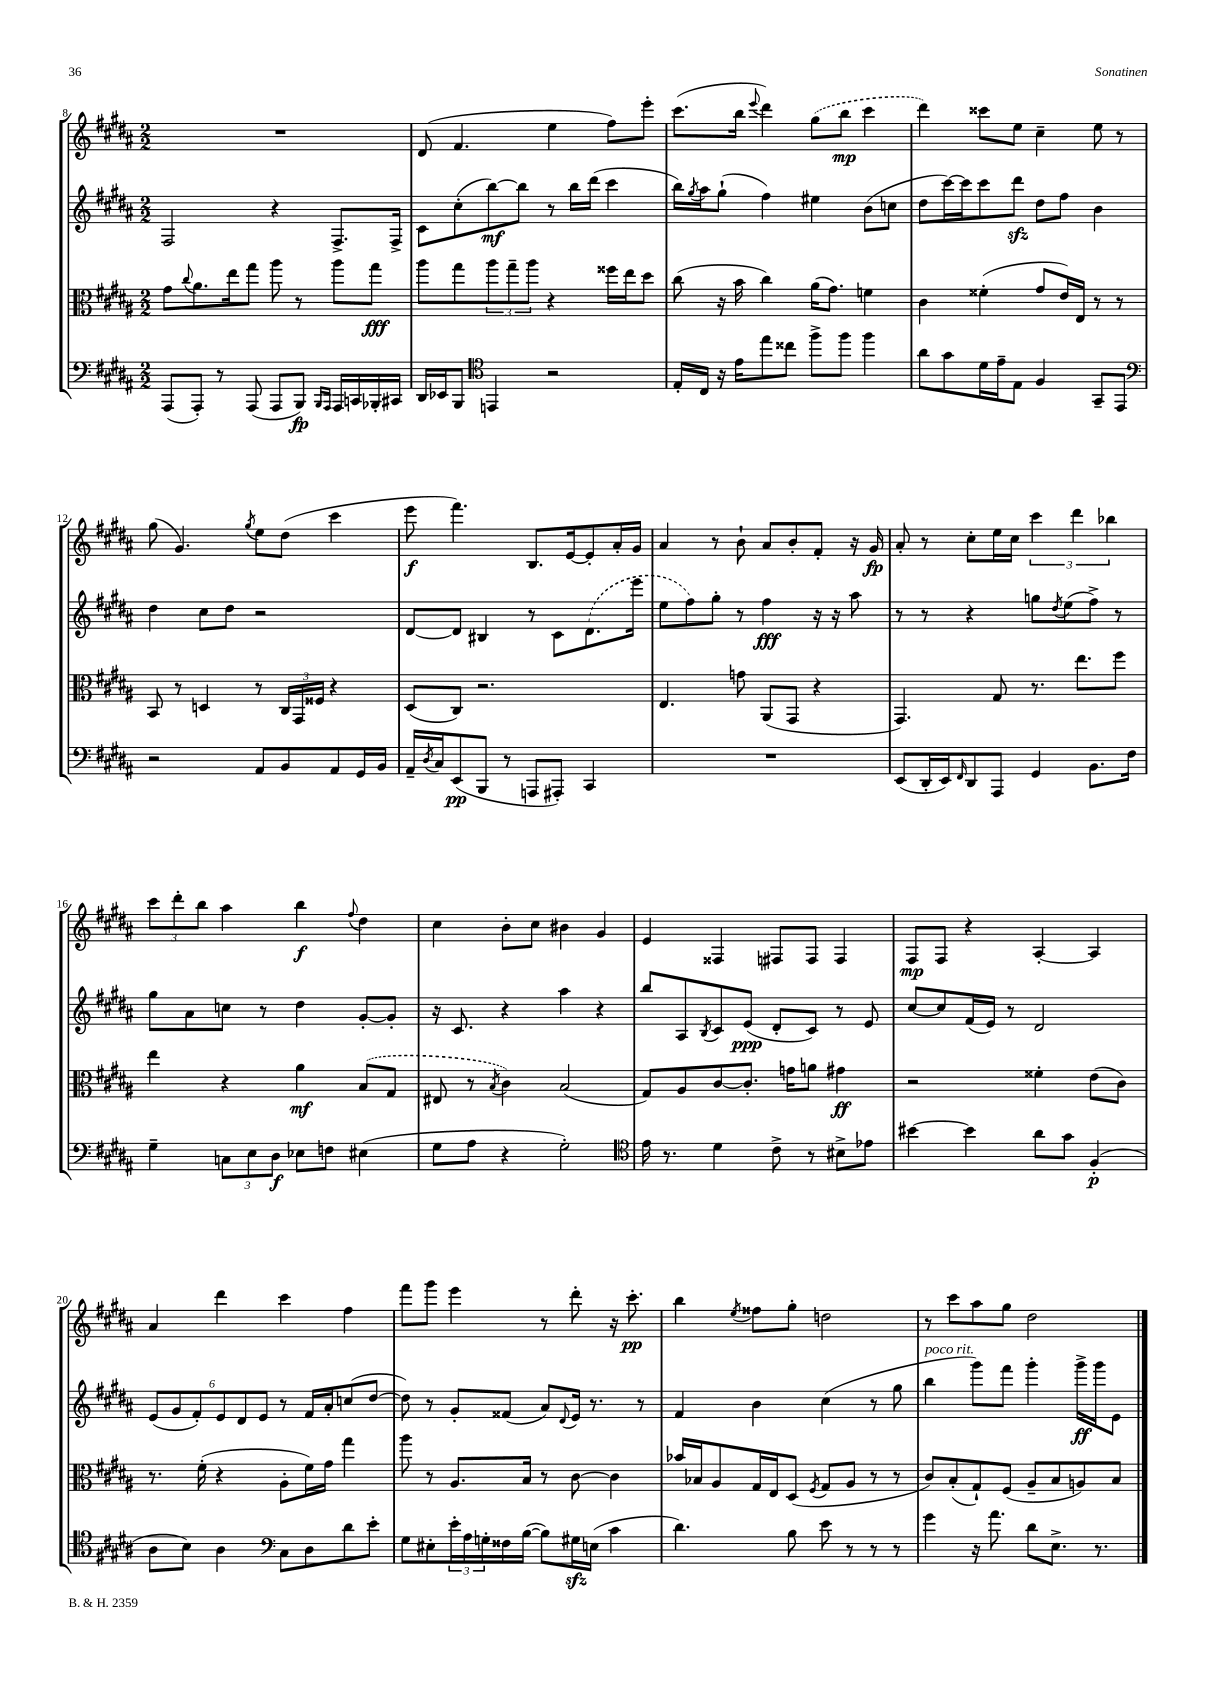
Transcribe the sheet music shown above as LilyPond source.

<<
\new StaffGroup <<
\new Staff = "s0" {
    \clef treble \key b \major \numericTimeSignature \time 2/2
    R1 |
    dis'8( fis'4. e''4 fis''8) e'''8-. |
    cis'''8.( b''16 \appoggiatura { e'''8 } dis'''4) \once \slurDashed gis''8( b''8\mp cis'''4 |
    dis'''4) cisis'''8 e''8 cis''4-- e''8 r8 |
    gis''8( gis'4.) \acciaccatura { gis''8 } e''8 dis''8( cis'''4 |
    e'''8\f fis'''4.) b8. e'16~ e'8-. ais'16-. gis'16 |
    ais'4 r8 b'8-! ais'8 b'8-. fis'8-. r16 gis'16\fp |
    ais'8-. r8 cis''8-. e''16 cis''16 \tuplet 3/2 { cis'''4 dis'''4 bes''4 } |
    \tuplet 3/2 { cis'''8 dis'''8-. b''8 } ais''4 b''4\f \appoggiatura { fis''8 } dis''4 |
    cis''4 b'8-. cis''8 bis'4 gis'4 |
    e'4 fisis4 fis8 fis8 fis4 |
    fis8\mp fis8 r4 ais4~-. ais4 |
    ais'4 dis'''4 cis'''4 fis''4 |
    fis'''8 gis'''8 e'''4 r8 dis'''8-. r16 cis'''8.-.\pp |
    b''4 \acciaccatura { e''8 } fisis''8 gis''8-. d''2 |
    r8 cis'''8 ais''8 gis''8 dis''2 \bar "|." |
}
\new Staff = "s1" {
    \clef treble \key b \major \numericTimeSignature \time 2/2
    fis2 r4 fis8.-> fis16-> |
    cis'8 cis''8-.( b''8~\mf) b''8 r8 b''16 dis'''16( cis'''4 |
    b''16) \acciaccatura { gis''8 } ais''16 gis''8-!( fis''4) eis''4 b'8( c''8 |
    dis''8 cis'''16~) cis'''16 cis'''8 dis'''8\sfz dis''8 fis''8 b'4 |
    dis''4 cis''8 dis''8 r2 |
    dis'8~ dis'8 bis4 r8 cis'8 \once \slurDashed dis'8.( e'''16 |
    e''8 fis''8) gis''8-. r8 fis''4\fff r16 r16 ais''8 |
    r8 r8 r4 g''8 \acciaccatura { dis''8 } e''8( fis''8->) r8 |
    gis''8 ais'8 c''8 r8 dis''4 gis'8~-. gis'8-. |
    r16 cis'8. r4 ais''4 r4 |
    b''8 ais8 \acciaccatura { b8 } cis'8 e'8\ppp( dis'8-. cis'8) r8 e'8 |
    cis''8~ cis''8 fis'16( e'16) r8 dis'2 |
    \tuplet 6/4 { e'8( gis'8 fis'8-.) e'8 dis'8 e'8 } r8 fis'16 ais'16-. c''8( dis''8~ |
    dis''8) r8 gis'8-. fisis'8( ais'8) \appoggiatura { dis'8 } e'16 r8. r8 |
    fis'4 b'4 cis''4( r8 gis''8 |
    b''4^\markup { \italic "poco rit." } gis'''8) fis'''8 gis'''4-. gis'''16->\ff gis'''16 e'8 \bar "|." |
}
\new Staff = "s2" {
    \clef alto \key b \major \numericTimeSignature \time 2/2
    gis'8 \appoggiatura { cis''8 } ais'8. e''16 gis''8 ais''8 r8 ais''8 gis''8\fff |
    ais''8 gis''8 \tuplet 3/2 { ais''8 gis''8-- ais''8 } r4 fisis''16 e''16 dis''8 |
    cis''8( r16 b'16 cis''4) ais'16( gis'8.) f'4 |
    cis'4 fisis'4-.( gis'8 e'16) e16 r8 r8 |
    b,8 r8 d4 r8 \tuplet 3/2 { cis16 gis,16 fisis16 } r4 |
    dis8( cis8) r2. |
    e4. g'8 ais,8( gis,8 r4 |
    gis,4.) gis8 r8. e''8. fis''8 |
    e''4 r4 ais'4\mf \once \slurDashed b8( gis8 |
    eis8 r8 \acciaccatura { b8 } cis'4) b2( |
    gis8) ais8 cis'8~ cis'8.-. g'16 a'8 gis'4\ff |
    r2 fisis'4-. e'8( cis'8) |
    r8. fis'16-.( r4 ais8-. fis'16) gis'16 gis''4 |
    ais''8 r8 ais8. b16 r8 cis'8~ cis'4 |
    bes'16 bes16 ais8 gis16 e16 dis8( \acciaccatura { fis8 } gis8 ais8 r8 r8 |
    cis'8) b8-.( gis8-!) fis8( ais8-- b8 a8) b8 \bar "|." |
}
\new Staff = "s3" {
    \clef bass \key b \major \numericTimeSignature \time 2/2
    ais,,8( ais,,8-.) r8 ais,,8( ais,,8 b,,8\fp) \grace { b,,16 ais,,16 } ais,,16 c,16 bes,,16-. cis,16 |
    dis,16 ees,16 b,,8 \clef tenor e,4 r2 |
    e16-. cis16 r16 e'16 e''8 cisis''8 fis''8-> fis''8 fis''4 |
    ais'8 gis'8 dis'16 e'16-- e8 fis4 gis,8-- e,8 |
    \clef bass r2 ais,8 b,8 ais,8 gis,16 b,16 |
    ais,16-- \acciaccatura { dis8 } cis16 e,8\pp( b,,8 r8 a,,8 ais,,8-.) cis,4 |
    R1 |
    e,8( dis,16-. e,16) \grace { fis,16 } dis,8 ais,,8 gis,4 b,8. fis16 |
    gis4-- \tuplet 3/2 { c8 e8 dis8\f } ees8 f8 eis4( |
    gis8 ais8 r4 gis2-.) |
    \clef tenor e'16 r8. dis'4 cis'8-> r8 bis8-> ees'8 |
    bis'4~ bis'4 ais'8 gis'8 fis4-.\p( |
    ais8 b8) ais4 \clef bass cis8 dis8 dis'8 e'8-. |
    gis8 eis8-. \tuplet 3/2 { e'16-. ais16 g16-. } fisis16 b16~( b8) gis16\sfz e16( cis'4 |
    dis'4.) b8 e'8 r8 r8 r8 |
    gis'4 r16 ais'8. dis'8 e8.-> r8. \bar "|." |
}
>>
>>
\layout { \context { \Score currentBarNumber = #8 } }
